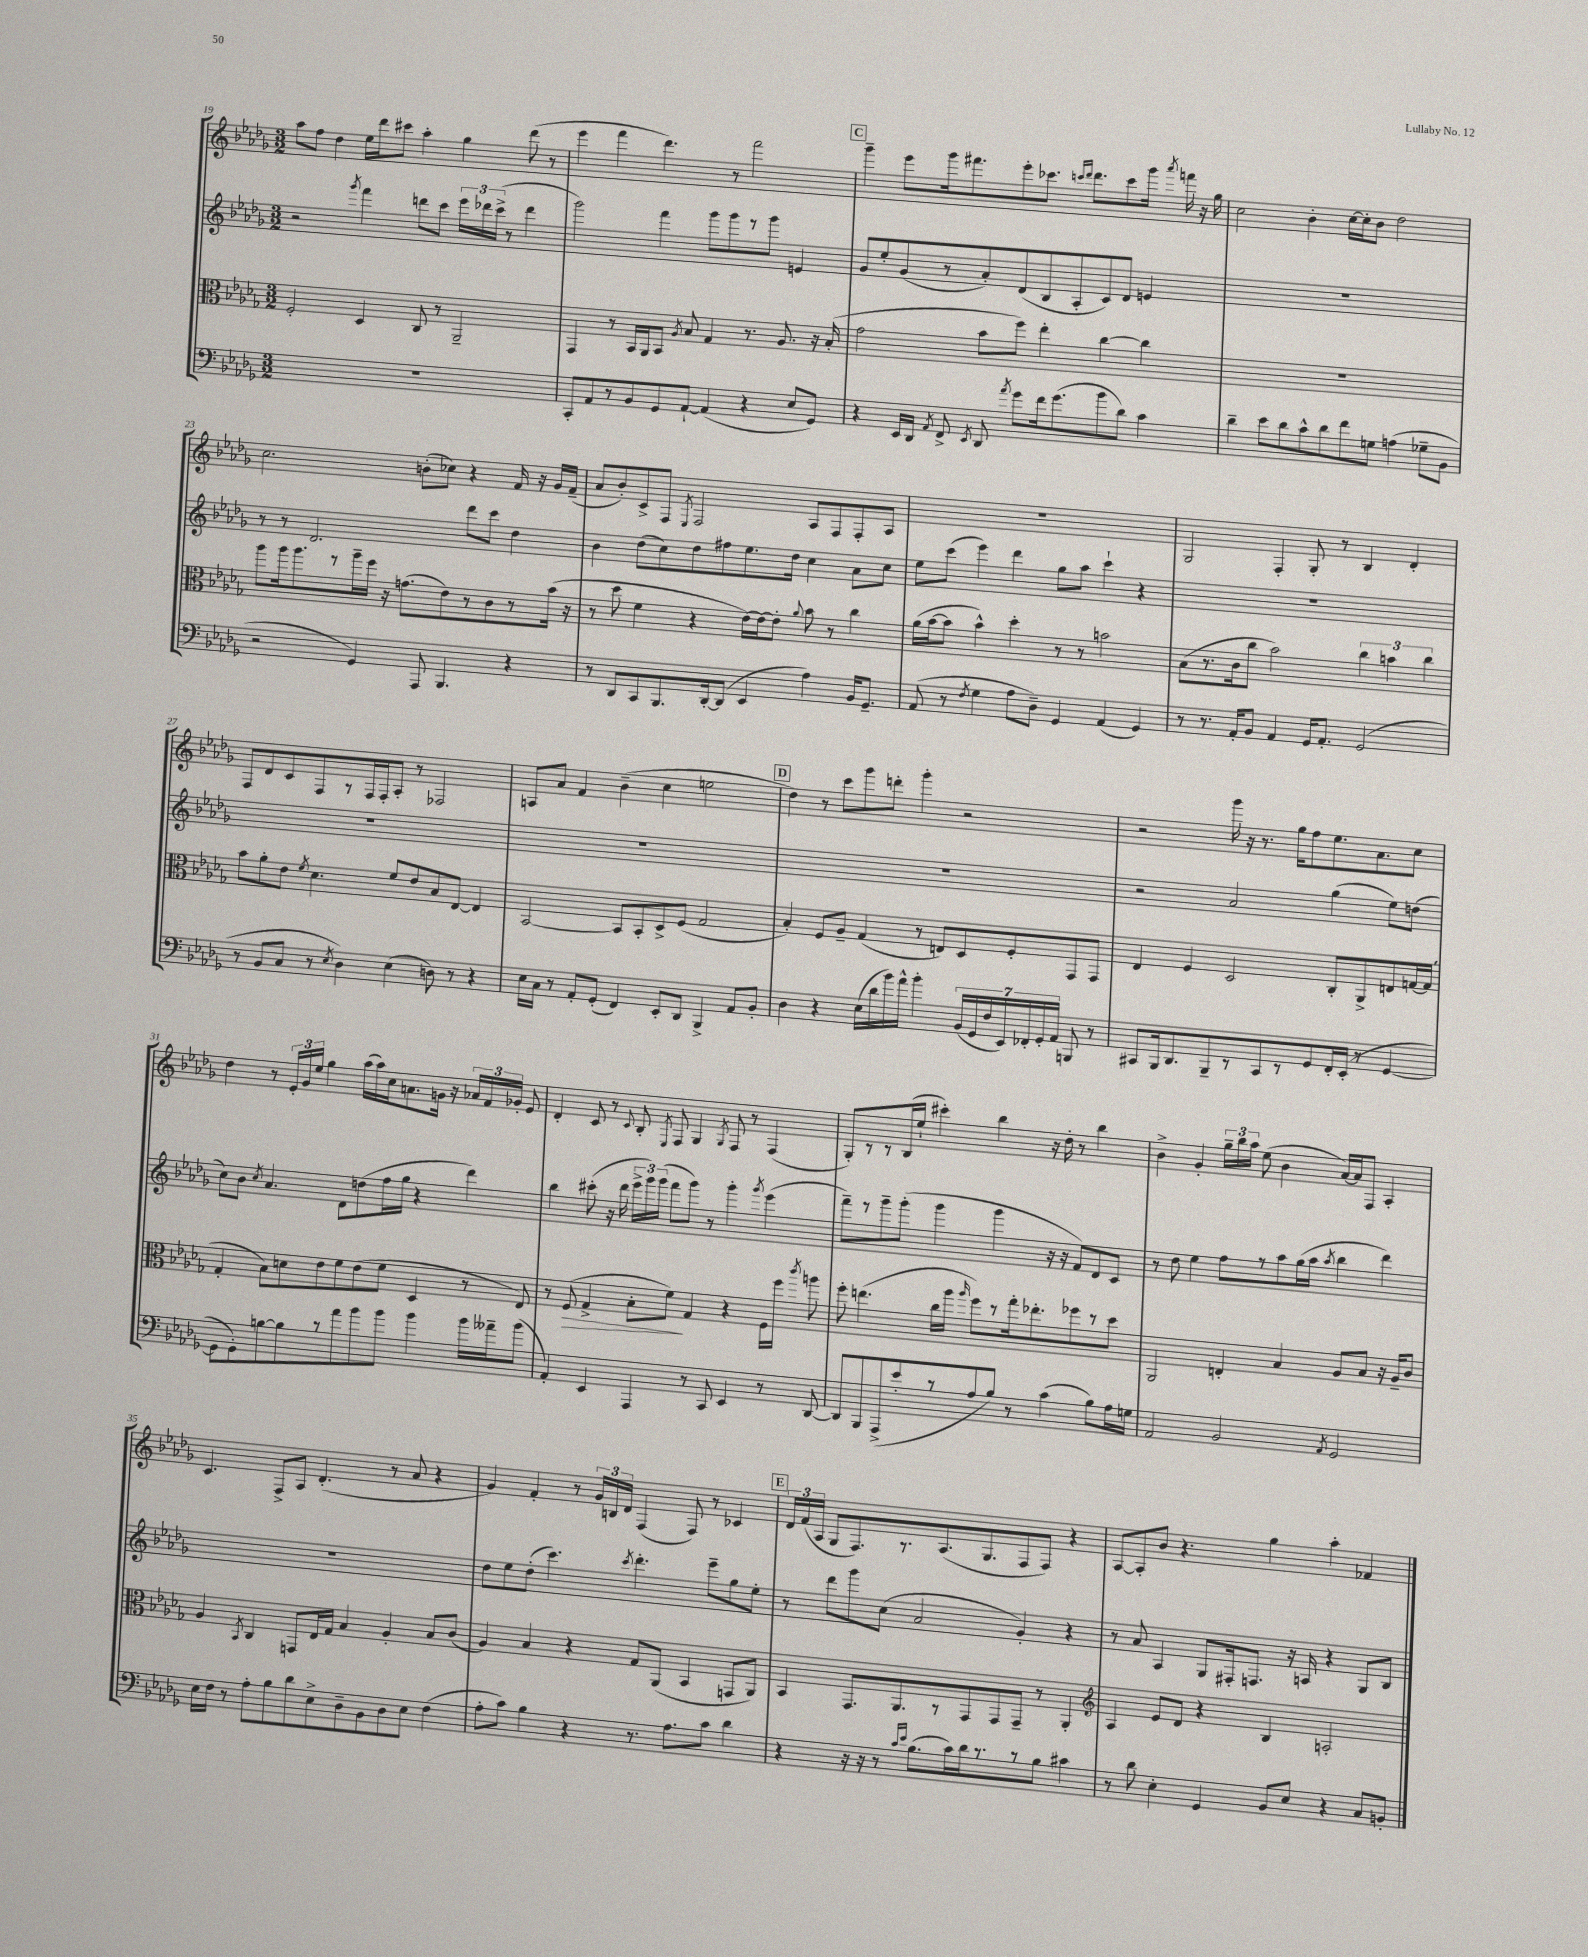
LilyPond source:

<<
\new StaffGroup <<
\new Staff = "s0" {
    \clef treble \key des \major \numericTimeSignature \time 3/2
    \autoBeamOff aes''8[ f''8] des''4 ees''16[ des'''16 cis'''8] aes''4-. ges''4 des'''8( r8 |
    ees'''4 f'''4 des'''4.) r8 f'''2 |
    \mark \markup { \box "C" } ges'''4-- ees'''8[ ges'''16 fis'''8. ees'''8-. ces'''8.] \grace { c'''16[ des'''16] } des'''8.[ c'''8 ges'''16] \acciaccatura { aes'''8 } f'''16 r16 ges''16 |
    c''2 bes'4-. c''16[~ c''16-. bes'8] des''2 |
    c''2. b'8[-.( ces''8]) r4 f'16 r16 ges'16[ f'16]--( |
    aes'8[ bes'8-.) c'8-> f8] \acciaccatura { ees8 } f2 aes8[ f8 f8-. aes8] |
    R1. |
    ges2 f4-. ges8-. r8 bes4 des'4-. |
    f8[ des'8 c'8 f8 r8 f16 f16-. aes8]-. r8 fes2 |
    a8[ aes'8] f'4 bes'4--( c''4 e''2 |
    \mark \markup { \box "D" } des''4) r8 c'''8[ ges'''8 d'''8]-. ges'''4-. r2 |
    r2 ges'''16 r16 r8. ges''16[ f''8 ees''8. aes'8. c''8] |
    des''4 r8 \tuplet 3/2 { ees'16[-. ges'16 ees''16] } ges''4 aes''16[( aes''16) c''16 a'8. g'16] r16 \tuplet 3/2 { aes'16[ f'16 ges'16]-. } ees'8 |
    des'4-. c'8 r8 \appoggiatura { c'8 } bes8-. \acciaccatura { ees8 } f8 ges4 \acciaccatura { ges8 } f8 r8 f4( |
    ges8[-.) r8 r8 bes16( ees''16]-! cis'''4-.) bes''4 r16 des''16-. r8 bes''4 |
    bes'4-> ges'4-. \tuplet 3/2 { ges''16[-- bes''16 aes''16] } ees''8( bes'4 aes'16[~) aes'16 f8] aes4-. |
    c'4. f8[-> aes8] des'4.-.( r8 aes'8 r4 |
    ges'4) f'4-. r8 \tuplet 3/2 { ges'16[ b16 des'16] } f4( f8) r8 ces'4 |
    \mark \markup { \box "E" } \tuplet 3/2 { des'16[ f'16( aes16] } ges8[ f8.) r8. aes8.( ges8. f8 f8]) r4 |
    aes8[~ aes8-. bes'8] r4. ges''4 aes''4-. fes'4 \bar "|." |
}
\new Staff = "s1" {
    \clef treble \key des \major \numericTimeSignature \time 3/2
    \autoBeamOff r2 \acciaccatura { ges'''8 } f'''4 d'''8[ c'''8] \tuplet 3/2 { ees'''16[ des'''16 c'''16]->( } r8 des'''4 |
    ges'''2) f'''4 ges'''8[ ges'''8 r8 ges'''8] e'4 |
    \mark \markup { \box "C" } ges'8[ ees''8-. ges'8( r8 aes'8-.) des'8( bes8 aes8-. c'8) des'8] e'4 |
    R1. |
    r8 r8 des'2. des'''8[ c'''8] des''4 |
    bes'4 des''8[( c''8) des''8 fis''8 ees''8. des''16] c''4 aes'8[ c''8] |
    ees''8[ c'''8]( ees'''4) des'''4 ges''8[ aes''8] c'''4-! r4 |
    R1. |
    R1. |
    R1. |
    \mark \markup { \box "D" } R1. |
    r2 aes'2 ges''4( ees''8[) d''8]( |
    c''8[) bes'8] \acciaccatura { c''8 } aes'4. des'8[ d''8( f''16 ges''16] r4 des'''4) |
    bes''4 cis'''8-.( r16 des'''16 \tuplet 3/2 { ees'''16[-> ges'''16) ges'''16]( } f'''8[ ges'''8]) r8 ges'''4-. \acciaccatura { ges'''8 } ees'''4( |
    f'''8[--) r8 ges'''8-- ges'''8]-.( ges'''4 ges'''4 r16 r16 f'8[) des'8 c'8] |
    r8 des''8 ees''4 f''8[ r8 aes''8 ges''16( aes''16] \acciaccatura { aes''8 } bes''4 des'''4) |
    R1. |
    des''8[ ees''8 des''8]-.( c'''4.) \acciaccatura { c'''8 } des'''4.-. ees'''8[-- ges''8 ees''8]-. |
    \mark \markup { \box "E" } r8 des'''8[ ges'''8 c''8]( aes'2 ges'4-.) r4 |
    r8 aes'8 aes4 ges8[ fis16-. f8.] r16 a16 r4 ges8[ bes8] \bar "|." |
}
\new Staff = "s2" {
    \clef alto \key des \major \numericTimeSignature \time 3/2
    \autoBeamOff f2-. des4 c8 r8 aes,2-- |
    ges,4 r8 bes,16[ aes,16 bes,8] \acciaccatura { aes8 } bes8 ges4 r8. aes8. r16 bes16-.( |
    \mark \markup { \box "C" } ges'2 bes'8[ f''8]) ees''4-. c''4~ c''4 |
    R1. |
    aes''8[ aes''16 aes''8. r8 aes''16-- f''16] r16 g'8.[( ees'8) r8 c'8 r8 bes'16]( r16 |
    r8 des''8 f'4 r4 ees'16[~) ees'16~ ees'8]-. \appoggiatura { aes'8 } bes'8 r8 c''4 |
    aes'16[( bes'16~ bes'8] bes'4-^) des''4-. r8 r8 b'2 |
    bes8[( r8. c'16 c''8] bes'2) \tuplet 3/2 { c''4 b'4 c''4 } |
    bes'8[ aes'8-. ees'8] \acciaccatura { f'8 } des'4. f'8[ ees'8 bes8 ees8]~ ees4 |
    bes,2~ bes,8[ bes,8-. des8-> f8]( ges2 |
    \mark \markup { \box "D" } bes4-.) f8[ aes8]-- ges4( r8 e8[) des8 f8-. ges,8 ges,8] |
    ees4 f4 des2 c8[-. aes,8-> e8 g16~ g16]( |
    ges4-. bes8[) d'8 ees'8 f'8 ees'8( f'8] des4 r8 ees8) |
    r8 f8\>( ges4-> bes8[-. f'8]\!) ges4 r4 f16[ f''16] \acciaccatura { c'''8 } a''8 |
    f''8-. e''4.( c''16[ aes''16] \grace { aes''16 } f''8[) r8 ges''16-. ees''8.-. fes''8 r8 des''8] |
    aes,2 e4-. bes4 aes8[ bes8] r16 aes16[-- c'8] |
    aes4 \acciaccatura { bes,8 } c4 g,8[ ees16 ges16] bes4 aes4-. bes8[ c'8]( |
    aes4) bes4 r4 ges8[ aes,8]( bes,4 g,8[ aes,8]) |
    \mark \markup { \box "E" } bes,4 ges,8.[ aes,8. r8 ges,8 ges,8 ges,8]-- r8 aes,4-. |
    \clef treble aes4 ees'8[ des'8] r4 bes4 a2-. \bar "|." |
}
\new Staff = "s3" {
    \clef bass \key des \major \numericTimeSignature \time 3/2
    \autoBeamOff R1. |
    c,8[-. aes,8 r8 bes,8 ges,8 aes,8]~-! aes,4( r4 ees8[ ges,8]) |
    \mark \markup { \box "C" } r4 ees,16[ des,16] \acciaccatura { aes,8 } f,8-> \acciaccatura { ees,8 } des,8 \acciaccatura { aes'8 } ges'8[ f'16 ges'8.( bes'8 des'8]) c'4 |
    des'4-- ees'8[ des'8 c'8-^ des'8 f'8 g8] a4( ges8[-- bes,8] |
    r2 ges,4) aes,,8 bes,,4. r4 |
    r8 des,8[ c,8 bes,,8. des,16~-. des,8]( ees,4 aes4) bes,16[ ges,8.]-- |
    aes,8( r8 \acciaccatura { f8 } ges4 aes8[ des8]--) ges,4 aes,4( ges,4) |
    r8 r8. aes,16[-. bes,8] aes,4 ges,16[ aes,8.]-. ges,2( |
    r8 bes,8[ c8] r8 \acciaccatura { ees8 } des4) ees4( d8) r8 r4 |
    ees16[ c16] r8 aes,8[-. ges,8]-.( f,4) ees,8[-. des,8] bes,,4-> aes,8[ bes,8]-. |
    \mark \markup { \box "D" } des4 r4 ees16[( des'16 bes'16) aes'16]-^ bes'4-. \tuplet 7/4 { bes,16[( ges,16 f16 ees,16) fes,16-. ges,16-. aes,16] } b,,8 r8 |
    cis,8[ bes,,16 des,8. bes,,8-- r8 cis,8 r8 ges,8 f,16-. ees,16]-.( r8 ges,4~ |
    ges,8[ ges,8-.) b8~ b8 r8 aes'8 bes'8 bes'8] bes'4 bes'16[ aeses'16-- bes'8]( |
    aes,4-.) ees,4 aes,,4 r8 c,8 ees,4 r8 des,8~ |
    des,8[ bes,,8 aes,,8->( ees'8-. r8 aes8 bes8]) r8 c'4( bes8[) aes16 g16] |
    aes,2 bes,2 \acciaccatura { aes,8 } ges,2 |
    ees16[ f16] r8 aes8[-. bes8 des'8 ees8-> des8-- bes,8 des8 ees8] f4( |
    aes8[-. c'8]) bes4 r4 r8. aes8.[ c'8] des'4 |
    \mark \markup { \box "E" } r4 r16 r16 r8 \grace { c'16[ ees'16] } bes8.[( c'16) des'16 r8. r8 bes8] cis'4 |
    r8 des'8 ees4-. ges,4 bes,8[ ees8] r4 c8[ b,8]-. \bar "|." |
}
>>
>>
\layout { \context { \Score currentBarNumber = #19 } }
